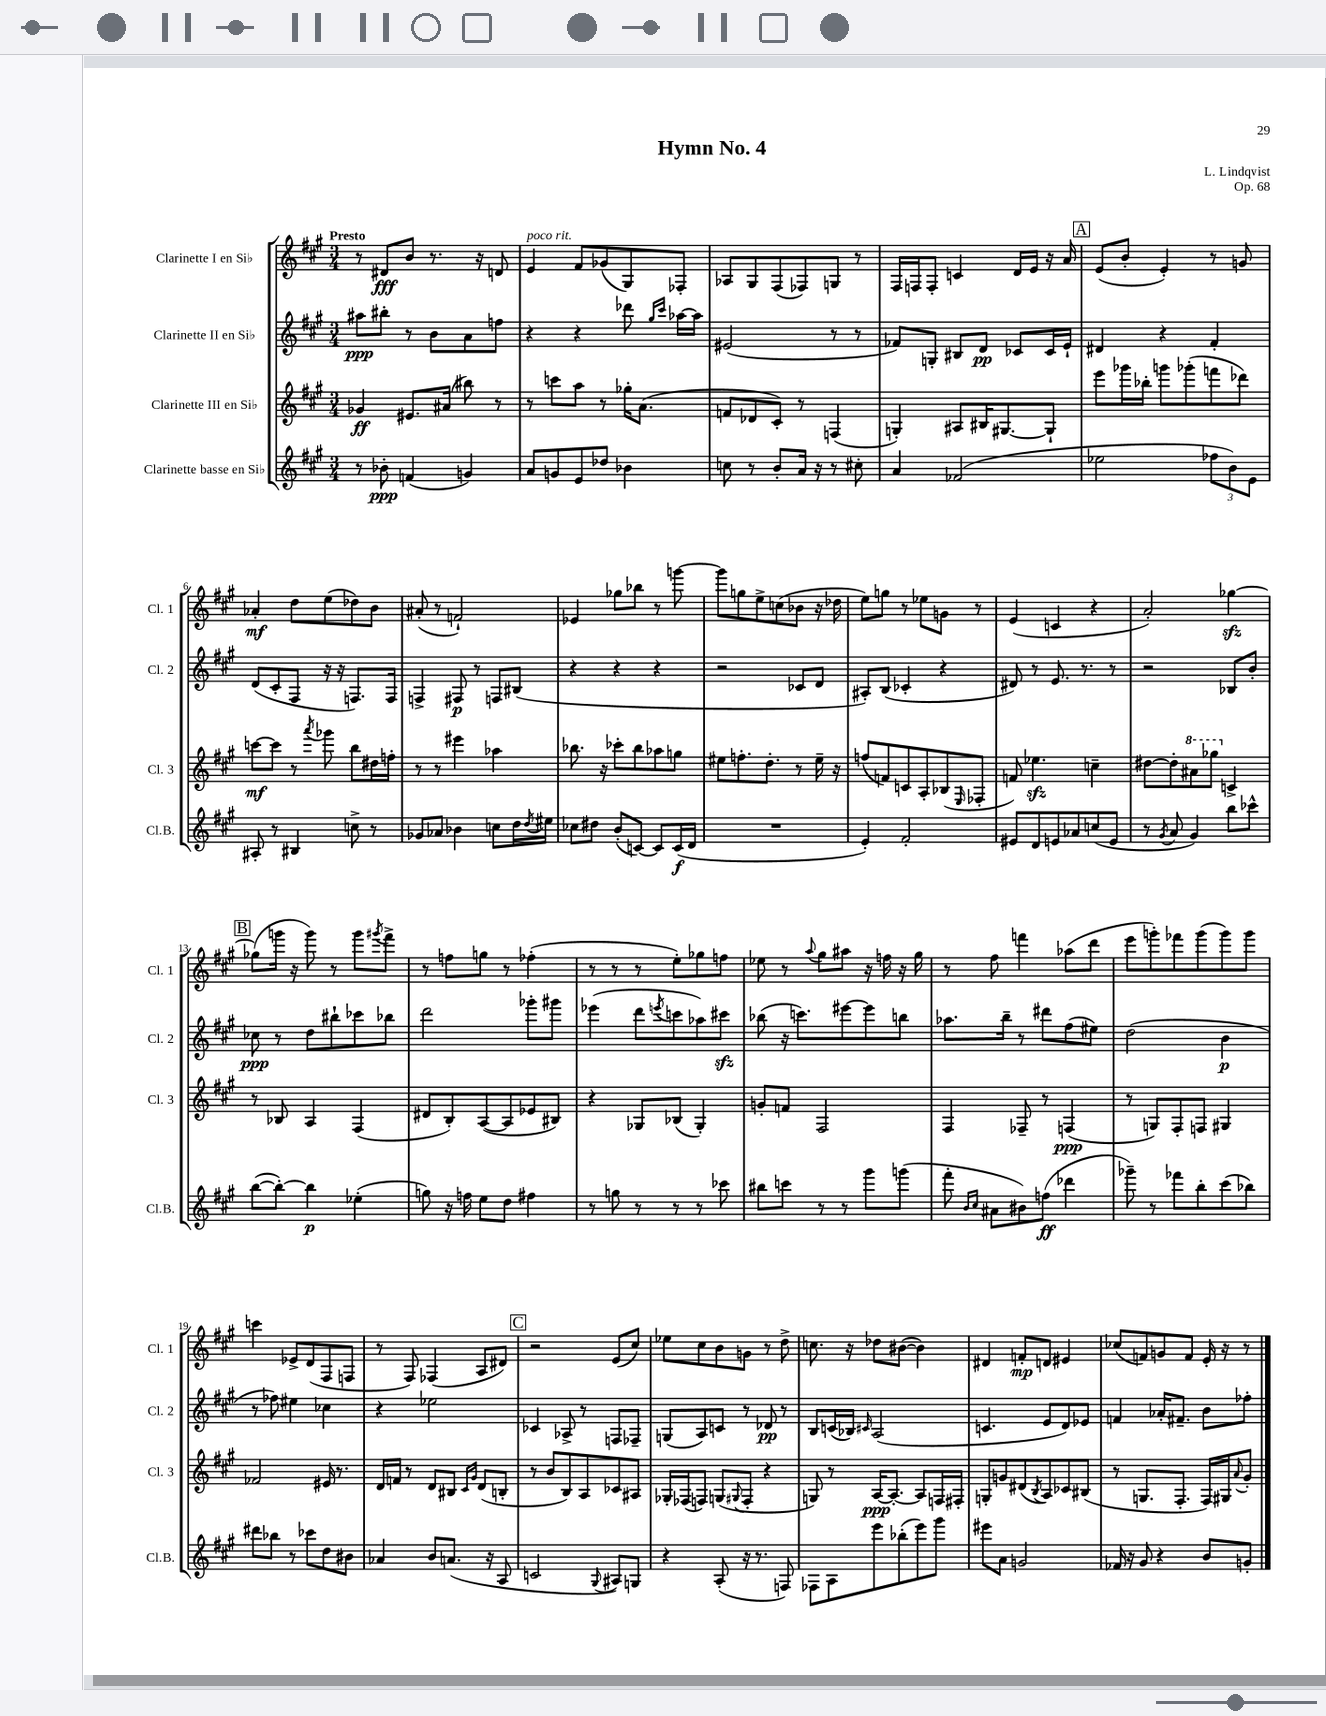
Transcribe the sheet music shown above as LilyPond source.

\header { title = "Hymn No. 4" composer = "L. Lindqvist" opus = "Op. 68" }
<<
\new StaffGroup <<
\new Staff = "s0" \with { instrumentName = "Clarinette I en Sib" shortInstrumentName = "Cl. 1" } {
    \clef treble \key a \major \numericTimeSignature \time 3/4 \tempo "Presto"
    r8 dis'8\fff b'8 r8. r16 d'8 |
    e'4^\markup { \italic "poco rit." } fis'8 ges'8( gis8) fes8-. |
    aes8 gis8 fis8( fes8) g8 r8 |
    fis16 f16 f8-. c'4 d'16 e'16 r16 a'16 |
    \mark \markup { \box "A" } e'8( b'8-. e'4-.) r8 g'8 |
    aes'4-.\mf d''8 e''8( des''8) b'8 |
    ais'8-.( r8 f'2-!) |
    ees'4 ges''8 bes''8 r8 g'''8~ |
    g'''8 g''8 e''8-> c''8( bes'8 r16 des''16 |
    e''8) g''8 r8 ees''8 g'8 r8 |
    e'4( c'4 r4 |
    a'2-.) ges''4~\sfz |
    \mark \markup { \box "B" } ges''8( g'''16 r16 g'''8) r8 g'''8 \acciaccatura { gis'''8 } fis'''8-> |
    r8 f''8 g''8 r8 fes''4-.( |
    r8 r8 r8 e''8-.) ges''8 f''8 |
    ees''8 r8 \appoggiatura { a''8 } gis''8 ais''8 r16 f''16 r16 gis''16 |
    r8 fis''8 f'''4 aes''8( d'''8 |
    e'''8 g'''8-.) fes'''8 g'''8( g'''8) g'''8 |
    c'''4 ees'8-> d'8( fis8 f8 |
    r8 fis8) fes4( a8 dis'8) |
    \mark \markup { \box "C" } r2 e'8( cis''8) |
    ees''8 cis''8 b'8 g'8 r8 d''8-> |
    c''8. r16 des''8 bis'8~( bis'4) |
    dis'4 f'8-.\mp d'8 eis'4 |
    ces''8( f'8) g'8 f'8 e'16-. r16 r8 \bar "|." |
}
\new Staff = "s1" \with { instrumentName = "Clarinette II en Sib" shortInstrumentName = "Cl. 2" } {
    \clef treble \key a \major \numericTimeSignature \time 3/4
    ais''8\ppp bis''8-. r8 b'8 a'8 f''8 |
    r4 r4 des'''8 \grace { gis''16 cis'''16 } aes''16~ aes''16 |
    eis'2( r8 r8 |
    fes'8) g8-. bis8 d'8\pp ces'8 ces'16 e'16-! |
    \mark \markup { \box "A" } dis'4 r4 fis'4-. |
    d'8( cis'8-. fis8 r16 r16 f8.) f16 |
    f4-> fis8\p r8 f8 bis8( |
    r4 r4 r4 |
    r2 ces'8 d'8 |
    ais8-.) b8( ces'4-. r4 |
    dis'8) r8 e'8. r8. r8 |
    r2 bes8 b'8-. |
    \mark \markup { \box "B" } ces''8\ppp r8 d''8 bis''8-! ces'''8 bes''8 |
    d'''2 ges'''8-. gis'''8 |
    ees'''4( d'''8 \acciaccatura { e'''8 } c'''8 aes''8) cis'''8\sfz |
    bes''8( r16 c'''8.) eis'''8~ eis'''8 b''8 |
    aes''8. b''16-- r8 dis'''8 fis''8( eis''8) |
    d''2( b'4\p |
    r8 fes''8) eis''4 ces''4 |
    r4 ees''2 |
    \mark \markup { \box "C" } ces'4 aes8-> r8 f8 fes8-- |
    g8( a8) c'8 r8 des'8\pp r8 |
    b8 c'16( bes16) \grace { cis'16 } a2( |
    c'4. e'8 d'8) ees'8 |
    f'4 aes'16-. fis'8.-- b'8 fes''8-. \bar "|." |
}
\new Staff = "s2" \with { instrumentName = "Clarinette III en Sib" shortInstrumentName = "Cl. 3" } {
    \clef treble \key a \major \numericTimeSignature \time 3/4
    ges'4\ff eis'8. ais'16( bis''8) r8 |
    r8 c'''8 a''8 r8 ges''16-. a'8.( |
    f'8 des'8 cis'8-.) r8 f4( |
    g4-.) ais8 bis16 gis8.~ gis8-! |
    \mark \markup { \box "A" } e'''8 ges'''16 bes''16-. g'''8 ges'''8-.( f'''8 des'''8) |
    c'''8~\mf c'''8 r8 \acciaccatura { a'''8 } ges'''8 b''8 dis''16 f''16-. |
    r8 r8 eis'''4 aes''4 |
    bes''8. r16 ces'''8-. bes''8 aes''8 g''8 |
    eis''8 f''8.-. d''8.-. r8 eis''16-- r16 |
    f''8( f'8) c'8 a8-. bes8( \grace { e16 } fes8-. |
    f'8) ees''4.\sfz c''4-- |
    dis''8~ dis''8-. \ottava #1 ais''8 ges'''8 \ottava #0 c'4-> |
    \mark \markup { \box "B" } r8 bes8 a4 fis4( |
    dis'8 b8-.) a8~( a8 ees'8 bis8) |
    r4 ges8 bes8( ges4-.) |
    g'8-. f'8 fis2 |
    fis4 fes8-- r8 f4\ppp( |
    r8 g8) fis8-. f8 gis4 |
    fes'2 eis'16 r8. |
    d'16 f'16 r8 d'8 bis8 \grace { cis'16 gis'16 } d'8( b8-. |
    \mark \markup { \box "C" } r8 b'8 b8) a8 ces'8 ais8 |
    ges16-. fes16( f8) g8( \appoggiatura { gis8 } f8-. r4 |
    g8) r8 a16~\ppp a8.~-. a8 f16 fis16-. |
    g8-. g'8 dis'8( \acciaccatura { b8 } a8) ces'8 bis8( |
    r8 g8. fis8.-. fis16) gis16 \appoggiatura { a'8 } gis'8-. \bar "|." |
}
\new Staff = "s3" \with { instrumentName = "Clarinette basse en Sib" shortInstrumentName = "Cl.B." } {
    \clef treble \key a \major \numericTimeSignature \time 3/4
    r8 bes'8-.\ppp f'4( g'4) |
    a'8 g'8 e'8 des''8 bes'4 |
    c''8 r8 b'8-. a'16 r16 r8 cis''8-. |
    a'4 fes'2( |
    \mark \markup { \box "A" } ees''2 \tuplet 3/2 { fes''8 b'8) e'8 } |
    ais8-. r8 bis4 c''8-> r8 |
    ges'8 aes'8 bes'4 c''8 d''16 \acciaccatura { d''8 } eis''16 |
    ces''8 dis''8 b'8-.( c'8~) c'8 c'16\f( d'16 |
    R2. |
    e'4-.) fis'2-. |
    eis'8 d'8 e'8 aes'8 c''8( e'8 |
    r8 \acciaccatura { gis'8 } a'8 gis'4) b''8 ces'''8-^ |
    \mark \markup { \box "B" } b''8~( b''8~-.) b''4\p ees''4-.( |
    g''8) r16 f''16 e''8 d''8 fis''4 |
    r8 g''8 r8 r8 r8 ces'''8 |
    bis''8 c'''8 r8 r8 gis'''8 g'''8( |
    fis'''8-. \grace { b'16 cis''16 } ais'8 bis'8) f''8\ff( des'''4 |
    ges'''8--) r8 fes'''8 b''8-. cis'''8( bes''8) |
    dis'''8 bes''8 r8 ces'''8 d''8 bis'8 |
    aes'4 b'8 a'8.( r16 a8 |
    \mark \markup { \box "C" } c'2 \appoggiatura { gis8 } ais8) g8 |
    r4 a8-.( r16 r8. f8) |
    fes8 a8 e'''8 bes''8-.( e'''8) gis'''8 |
    eis'''8 a'8 g'2 |
    fes'16 r16 gis'8 r4 b'8 g'8-. \bar "|." |
}
>>
>>
